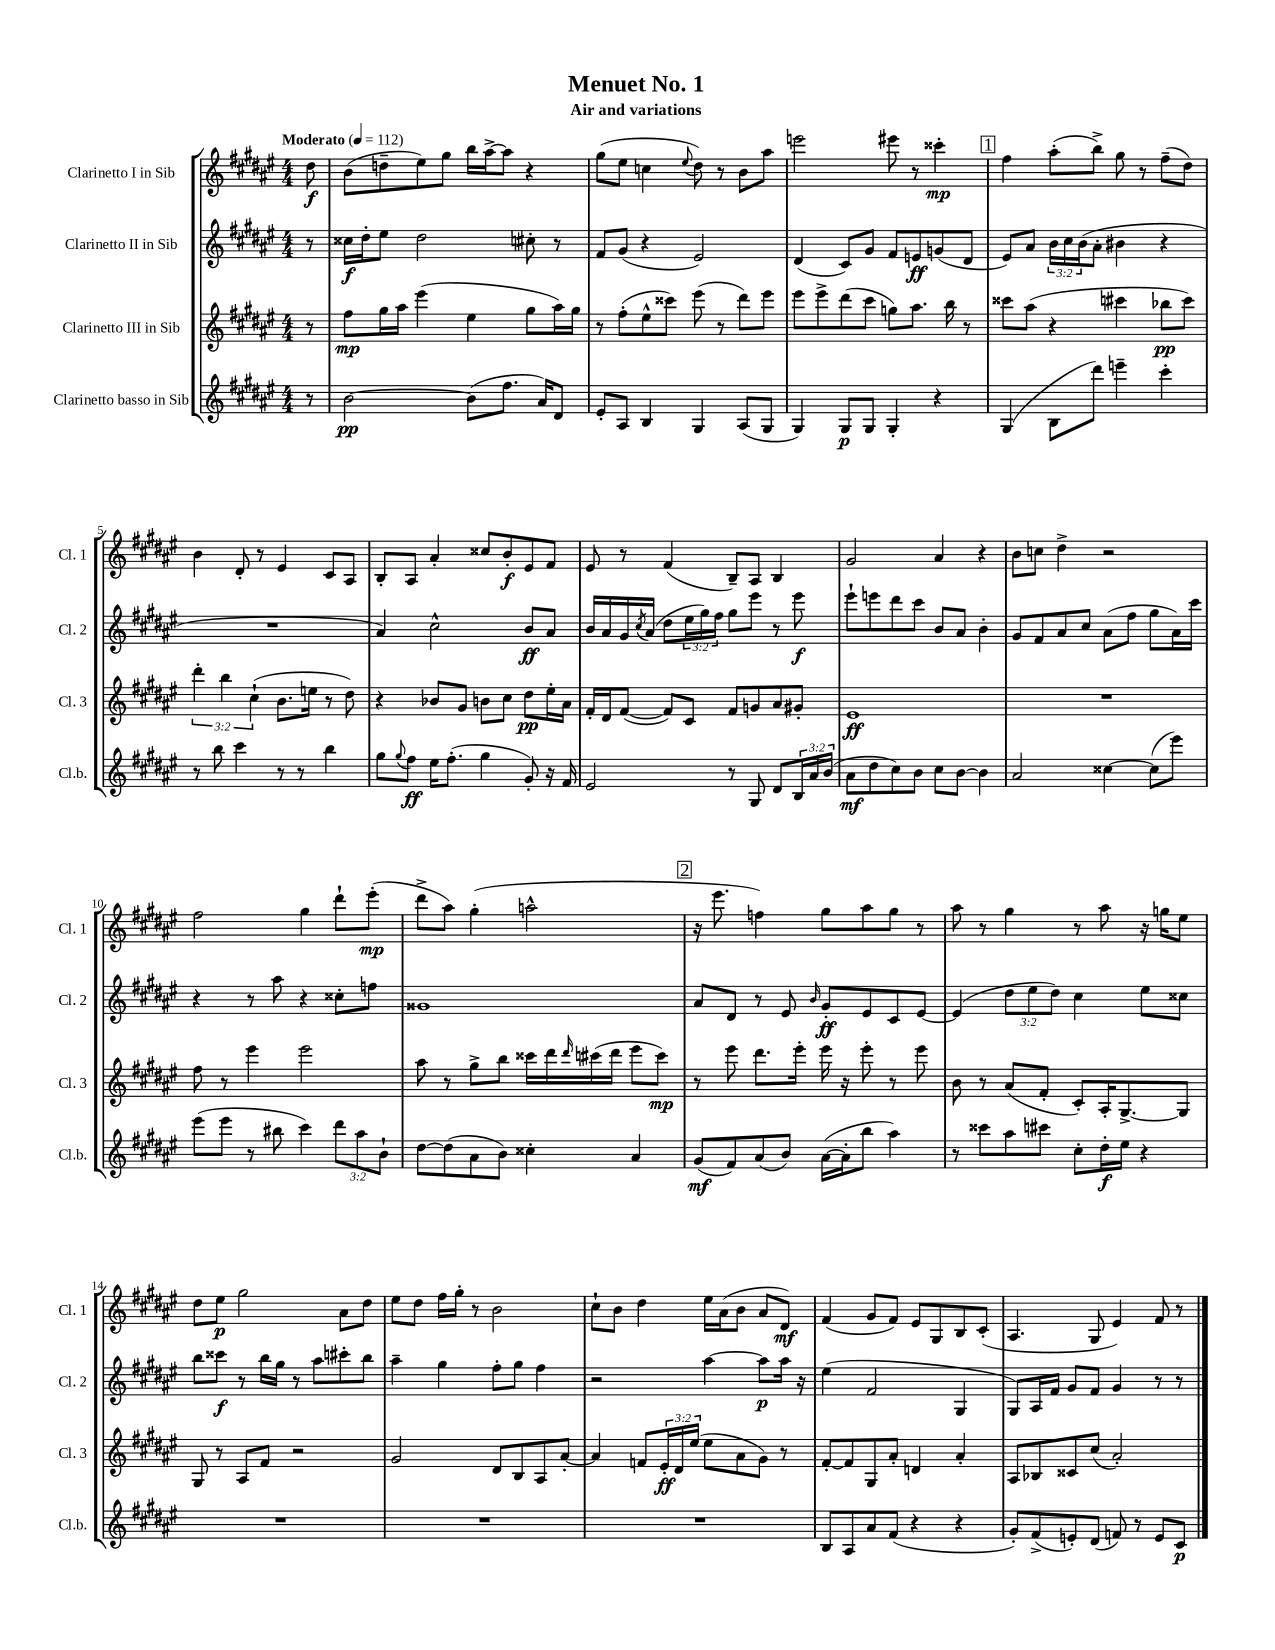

**kern	**dynam	**kern	**dynam	**kern	**dynam	**kern	**dynam
*part4	*part4	*part3	*part3	*part2	*part2	*part1	*part1
*staff4	*staff4	*staff3	*staff3	*staff2	*staff2	*staff1	*staff1
*I"Clarinetto basso in Sib	*	*I"Clarinetto III in Sib	*	*I"Clarinetto II in Sib	*	*I"Clarinetto I in Sib	*
*I'Cl.b.	*	*I'Cl. 3	*	*I'Cl. 2	*	*I'Cl. 1	*
*clefG2	*	*clefG2	*	*clefG2	*	*clefG2	*
*k[f#c#g#d#a#e#]	*	*k[f#c#g#d#a#e#]	*	*k[f#c#g#d#a#e#]	*	*k[f#c#g#d#a#e#]	*
*M4/4	*	*M4/4	*	*M4/4	*	*M4/4	*
*MM112	*	*MM112	*	*MM112	*	*MM112	*
=	=	=	=	=	=	=	=
!	!	!	!	!	!	!LO:TX:a:B:t=Moderato	!
8r	.	8r	.	8r	.	8dd#\	f
=1	=1	=1	=1	=1	=1	=1	=1
[2b\	pp	8ff#\L	mp	16cc##X\LL	f	(8b\L	.
.	.	.	.	16dd#'\J	.	.	.
.	.	16gg#\L	.	8ee#\J	.	8ddn~\	.
.	.	16aa#\JJ	.	.	.	.	.
.	.	(4eee#\	.	2dd#\	.	8ee#\)	.
.	.	.	.	.	.	8gg#\J	.
(8b\L]	.	4ee#\	.	.	.	16bb\LL	.
.	.	.	.	.	.	[16aa#^\J	.
8.ff#\J	.	.	.	.	.	8aa#\J]	.
.	.	8gg#\L	.	8cc#X'\	.	4r	.
16a#/KL)	.	.	.	.	.	.	.
8d#/J	.	16aa#\L)	.	8r	.	.	.
.	.	16gg#\JJ	.	.	.	.	.
=2	=2	=2	=2	=2	=2	=2	=2
8e#'/L	.	8r	.	8f#/L	.	(8gg#\L	.
8A#/J	.	(8ff#'\L	.	(8g#/J	.	8ee#\J	.
4B/	.	8ee#^^\	.	4r	.	4ccn\	.
.	.	8ccc##X\J)	.	.	.	.	.
.	.	.	.	.	.	8qqee#/	.
4G#/	.	(8eee#\	.	2e#/)	.	8dd#\)	.
.	.	8r	.	.	.	8r	.
(8A#/L	.	8ddd#\L)	.	.	.	8b\L	.
8G#/J	.	8eee#\J	.	.	.	8aa#\J	.
=3	=3	=3	=3	=3	=3	=3	=3
4G#/)	.	8eee#\L	.	(4d#/	.	2eeen\	.
.	.	8eee#^\	.	.	.	.	.
8G#/L	p	(8ddd#\	.	8c#/L)	.	.	.
8G#/J	.	8ccc#\J	.	8g#/J	.	.	.
4G#'/	.	8ggn\L)	.	8f#/L	.	8eee#X\	.
.	.	8.aa#\J	.	8en/	ff	8r	.
4r	.	.	.	(8gn/	.	4ccc##X'\	mp
.	.	16bb\	.	.	.	.	.
.	.	8r	.	8d#/J	.	.	.
!!LO:REH:place=s1:t=1
=4	=4	=4	=4	=4	=4	=4	=4
(4G#/	.	8ccc##X\L	.	8e#/L)	.	4ff#\	.
.	.	(8aa#\J	.	8a#/J	.	.	.
8B\L	.	4r	.	24b\LL	.	(8aa#'\L	.
.	.	.	.	24cc#\	.	.	.
.	.	.	.	(24b\J	.	.	.
8ddd#\J)	.	.	.	8a#'\J	.	8bb^\J)	.
4eeen~\	.	4ccc#X\	.	4b#X\	.	8gg#\	.
.	.	.	.	.	.	8r	.
4ccc#'\	.	8bb-X\L	pp	4r	.	(8ff#~\L	.
.	.	8ccc#\J)	.	.	.	8dd#\J)	.
!!LO:LB:g=z
=5	=5	=5	=5	=5	=5	=5	=5
8r	.	6ddd#'\	.	1r	.	4b\	.
8bb\	.	.	.	.	.	.	.
.	.	6bb\	.	.	.	.	.
4ccc#\	.	.	.	.	.	8d#'/	.
.	.	(6cc#`\	.	.	.	.	.
.	.	.	.	.	.	8r	.
8r	.	8.b\L	.	.	.	4e#/	.
8r	.	.	.	.	.	.	.
.	.	16een\Jk	.	.	.	.	.
4bb\	.	8r	.	.	.	8c#/L	.
.	.	8dd#\)	.	.	.	8A#/J	.
=6	=6	=6	=6	=6	=6	=6	=6
8gg#\L	.	4r	.	4a#/)	.	8B'/L	.
8qqgg#/	.	.	.	.	.	.	.
8ff#\J	ff	.	.	.	.	8A#/J	.
16ee#\KL	.	8b-X/L	.	2cc#^^\	.	4a#'/	.
(8.ff#'\J	.	.	.	.	.	.	.
.	.	8g#/J	.	.	.	.	.
4gg#\	.	8bn\L	.	.	.	8cc##X/L	.
.	.	8cc#\J	.	.	.	8b'/	f
8g#'/)	.	8dd#\L	pp	8b/L	ff	8e#/	.
16r	.	16ee#'\L	.	8a#/J	.	8f#/J	.
16f#/	.	16a#\JJ	.	.	.	.	.
=7	=7	=7	=7	=7	=7	=7	=7
2e#/	.	16f#'/LL	.	16b/LL	.	8e#/	.
.	.	16d#/J	.	16a#/	.	.	.
.	.	([8f#/J	.	16g#/	.	8r	.
.	.	.	.	8qcc#/	.	.	.
.	.	.	.	(16a#/JJ	.	.	.
.	.	8f#/L])	.	8dd#\L	.	(4f#/	.
.	.	8c#/J	.	24ee#\L	.	.	.
.	.	.	.	24gg#\)	.	.	.
.	.	.	.	24ff#\JJ	.	.	.
8r	.	8f#/L	.	8gg#\L	.	8B~/L)	.
8G#/	.	8gn/	.	8eee#\J	.	8A#/J	.
8d#/L	.	8a#/	.	8r	.	4B/	.
24B/L	.	8g#X'/J	.	8eee#\	f	.	.
24a#/	.	.	.	.	.	.	.
(24b/JJ	.	.	.	.	.	.	.
=8	=8	=8	=8	=8	=8	=8	=8
8a#\L	mf	1e#	ff	8eee#`\L	.	2g#/	.
8dd#\	.	.	.	8eeen\	.	.	.
8cc#\)	.	.	.	8ddd#\	.	.	.
8b\J	.	.	.	8ccc#\J	.	.	.
8cc#\L	.	.	.	8b/L	.	4a#/	.
[8b\J	.	.	.	8a#/J	.	.	.
4b\]	.	.	.	4b'\	.	4r	.
=9	=9	=9	=9	=9	=9	=9	=9
2a#/	.	1r	.	8g#/L	.	8b\L	.
.	.	.	.	8f#/	.	8ccn\J	.
.	.	.	.	8a#/	.	4dd#^\	.
.	.	.	.	8cc#/J	.	.	.
[4cc##X\	.	.	.	(8a#\L	.	2r	.
.	.	.	.	8ff#\J	.	.	.
(8cc##\L]	.	.	.	8gg#\L	.	.	.
8eee#\J)	.	.	.	16a#\L)	.	.	.
.	.	.	.	16ccc#\JJ	.	.	.
!!LO:LB:g=z
=10	=10	=10	=10	=10	=10	=10	=10
(8eee#\L	.	8ff#\	.	4r	.	2ff#\	.
8eee#\J	.	8r	.	.	.	.	.
8r	.	4eee#\	.	8r	.	.	.
8bb#X\	.	.	.	8aa#\	.	.	.
4ccc#\)	.	2eee#\	.	4r	.	4gg#\	.
12ddd#\L	.	.	.	8cc##X'\L	.	8ddd#`\L	.
12aa#\	.	.	.	.	.	.	.
.	.	.	.	8ffn\J	.	(8eee#'\J	mp
12b`\J	.	.	.	.	.	.	.
=11	=11	=11	=11	=11	=11	=11	=11
[8dd#\L	.	8aa#\	.	1g##X	.	8ddd#^\L	.
(8dd#\]	.	8r	.	.	.	8aa#\J)	.
8a#\	.	8gg#^\L	.	.	.	(4gg#'\	.
8b\J)	.	8bb\J	.	.	.	.	.
4cc##X'\	.	16ccc##X\LL	.	.	.	2aan^^\	.
.	.	16ddd#\	.	.	.	.	.
.	.	16qqddd#/	.	.	.	.	.
.	.	(16ccc#X\	.	.	.	.	.
.	.	16ddd#\JJ	.	.	.	.	.
4a#/	.	8eee#\L	.	.	.	.	.
.	.	8ccc#\J)	mp	.	.	.	.
!!LO:REH:place=s1:t=2
=12	=12	=12	=12	=12	=12	=12	=12
(8g#/L	mf	8r	.	8a#/L	.	16r	.
.	.	.	.	.	.	8.eee#\	.
8f#/)	.	8eee#\	.	8d#/J	.	.	.
(8a#/	.	8.ddd#\L	.	8r	.	4ffn\)	.
8b/J)	.	.	.	8e#/	.	.	.
.	.	16eee#'\Jk	.	.	.	.	.
.	.	.	.	16qqb/	.	.	.
([16a#\LL	.	16eee#\	.	8g#'/L	ff	8gg#\L	.
16a#'\J]	.	16r	.	.	.	.	.
8bb\J	.	8eee#'\	.	8e#/	.	8aa#\	.
4aa#\)	.	8r	.	8c#/	.	8gg#\J	.
.	.	8eee#\	.	[8e#/J	.	8r	.
=13	=13	=13	=13	=13	=13	=13	=13
8r	.	8b\	.	(4e#/]	.	8aa#\	.
8ccc##X\L	.	8r	.	.	.	8r	.
8aa#\	.	(8a#/L	.	12dd#\L	.	4gg#\	.
.	.	.	.	12ee#\	.	.	.
8ccc#X\J	.	8f#'/J	.	.	.	.	.
.	.	.	.	12dd#\J)	.	.	.
8cc#'\L	.	8c#'/L)	.	4cc#\	.	8r	.
16dd#'\L	f	16A#'/K	.	.	.	8aa#\	.
16ee#\JJ	.	[8.G#^/	.	.	.	.	.
4r	.	.	.	8ee#\L	.	16r	.
.	.	.	.	.	.	16ggn\KL	.
.	.	8G#/J]	.	8cc##X\J	.	8ee#\J	.
!!LO:LB:g=z
=14	=14	=14	=14	=14	=14	=14	=14
1r	.	8G#/	.	8bb\L	.	8dd#\L	.
.	.	8r	.	8ccc##X\J	f	8ee#\J	p
.	.	8A#/L	.	8r	.	2gg#\	.
.	.	8f#/J	.	16bb\LL	.	.	.
.	.	.	.	16gg#\JJ	.	.	.
.	.	2r	.	8r	.	.	.
.	.	.	.	8aa#\L	.	.	.
.	.	.	.	8ccc#X'\	.	8a#\L	.
.	.	.	.	8bb\J	.	8dd#\J	.
=15	=15	=15	=15	=15	=15	=15	=15
1r	.	2g#/	.	4aa#~\	.	8ee#\L	.
.	.	.	.	.	.	8dd#\J	.
.	.	.	.	4gg#\	.	16ff#\LL	.
.	.	.	.	.	.	16gg#'\JJ	.
.	.	.	.	.	.	8r	.
.	.	8d#/L	.	8ff#'\L	.	2b\	.
.	.	8B/	.	8gg#\J	.	.	.
.	.	8A#/	.	4ff#\	.	.	.
.	.	[8a#'/J	.	.	.	.	.
=16	=16	=16	=16	=16	=16	=16	=16
1r	.	4a#/]	.	2r	.	8cc#`\L	.
.	.	.	.	.	.	8b\J	.
.	.	8fn/L	.	.	.	4dd#\	.
.	.	24e#'/L	ff	.	.	.	.
.	.	24d#/	.	.	.	.	.
.	.	(24ee#/JJ	.	.	.	.	.
.	.	8ee#\L	.	[4aa#\	.	16ee#\LL	.
.	.	.	.	.	.	(16a#\J	.
.	.	8a#\	.	.	.	8b\J	.
.	.	8g#\J)	.	8aa#\L]	p	8a#/L	.
.	.	8r	.	16aa#\Jk	.	8d#/J)	mf
.	.	.	.	16r	.	.	.
=17	=17	=17	=17	=17	=17	=17	=17
8B/L	.	[8f#'/L	.	(4ee#\	.	(4f#/	.
8A#/	.	8f#/]	.	.	.	.	.
8a#/	.	8G#/	.	2f#/	.	8g#/L	.
(8f#/J	.	8a#'/J	.	.	.	8f#/J)	.
4r	.	4dn/	.	.	.	8e#/L	.
.	.	.	.	.	.	8G#/	.
4r	.	4a#'/	.	4G#/	.	8B/	.
.	.	.	.	.	.	(8c#'/J	.
=18	=18	=18	=18	=18	=18	=18	=18
8g#'/L)	.	8A#/L	.	8G#/L)	.	4.A#/	.
(8f#^/	.	8B-X/	.	16A#/L	.	.	.
.	.	.	.	16f#/JJ	.	.	.
8en'/)	.	8c##X/	.	8g#/L	.	.	.
(8d#/J	.	(8cc#/J	.	8f#/J	.	8G#/	.
8fn/)	.	2a#'/)	.	4g#/	.	4e#/)	.
8r	.	.	.	.	.	.	.
8e/L	.	.	.	8r	.	8f#/	.
8c#/J	p	.	.	8r	.	8r	.
==	==	==	==	==	==	==	==
*-	*-	*-	*-	*-	*-	*-	*-
